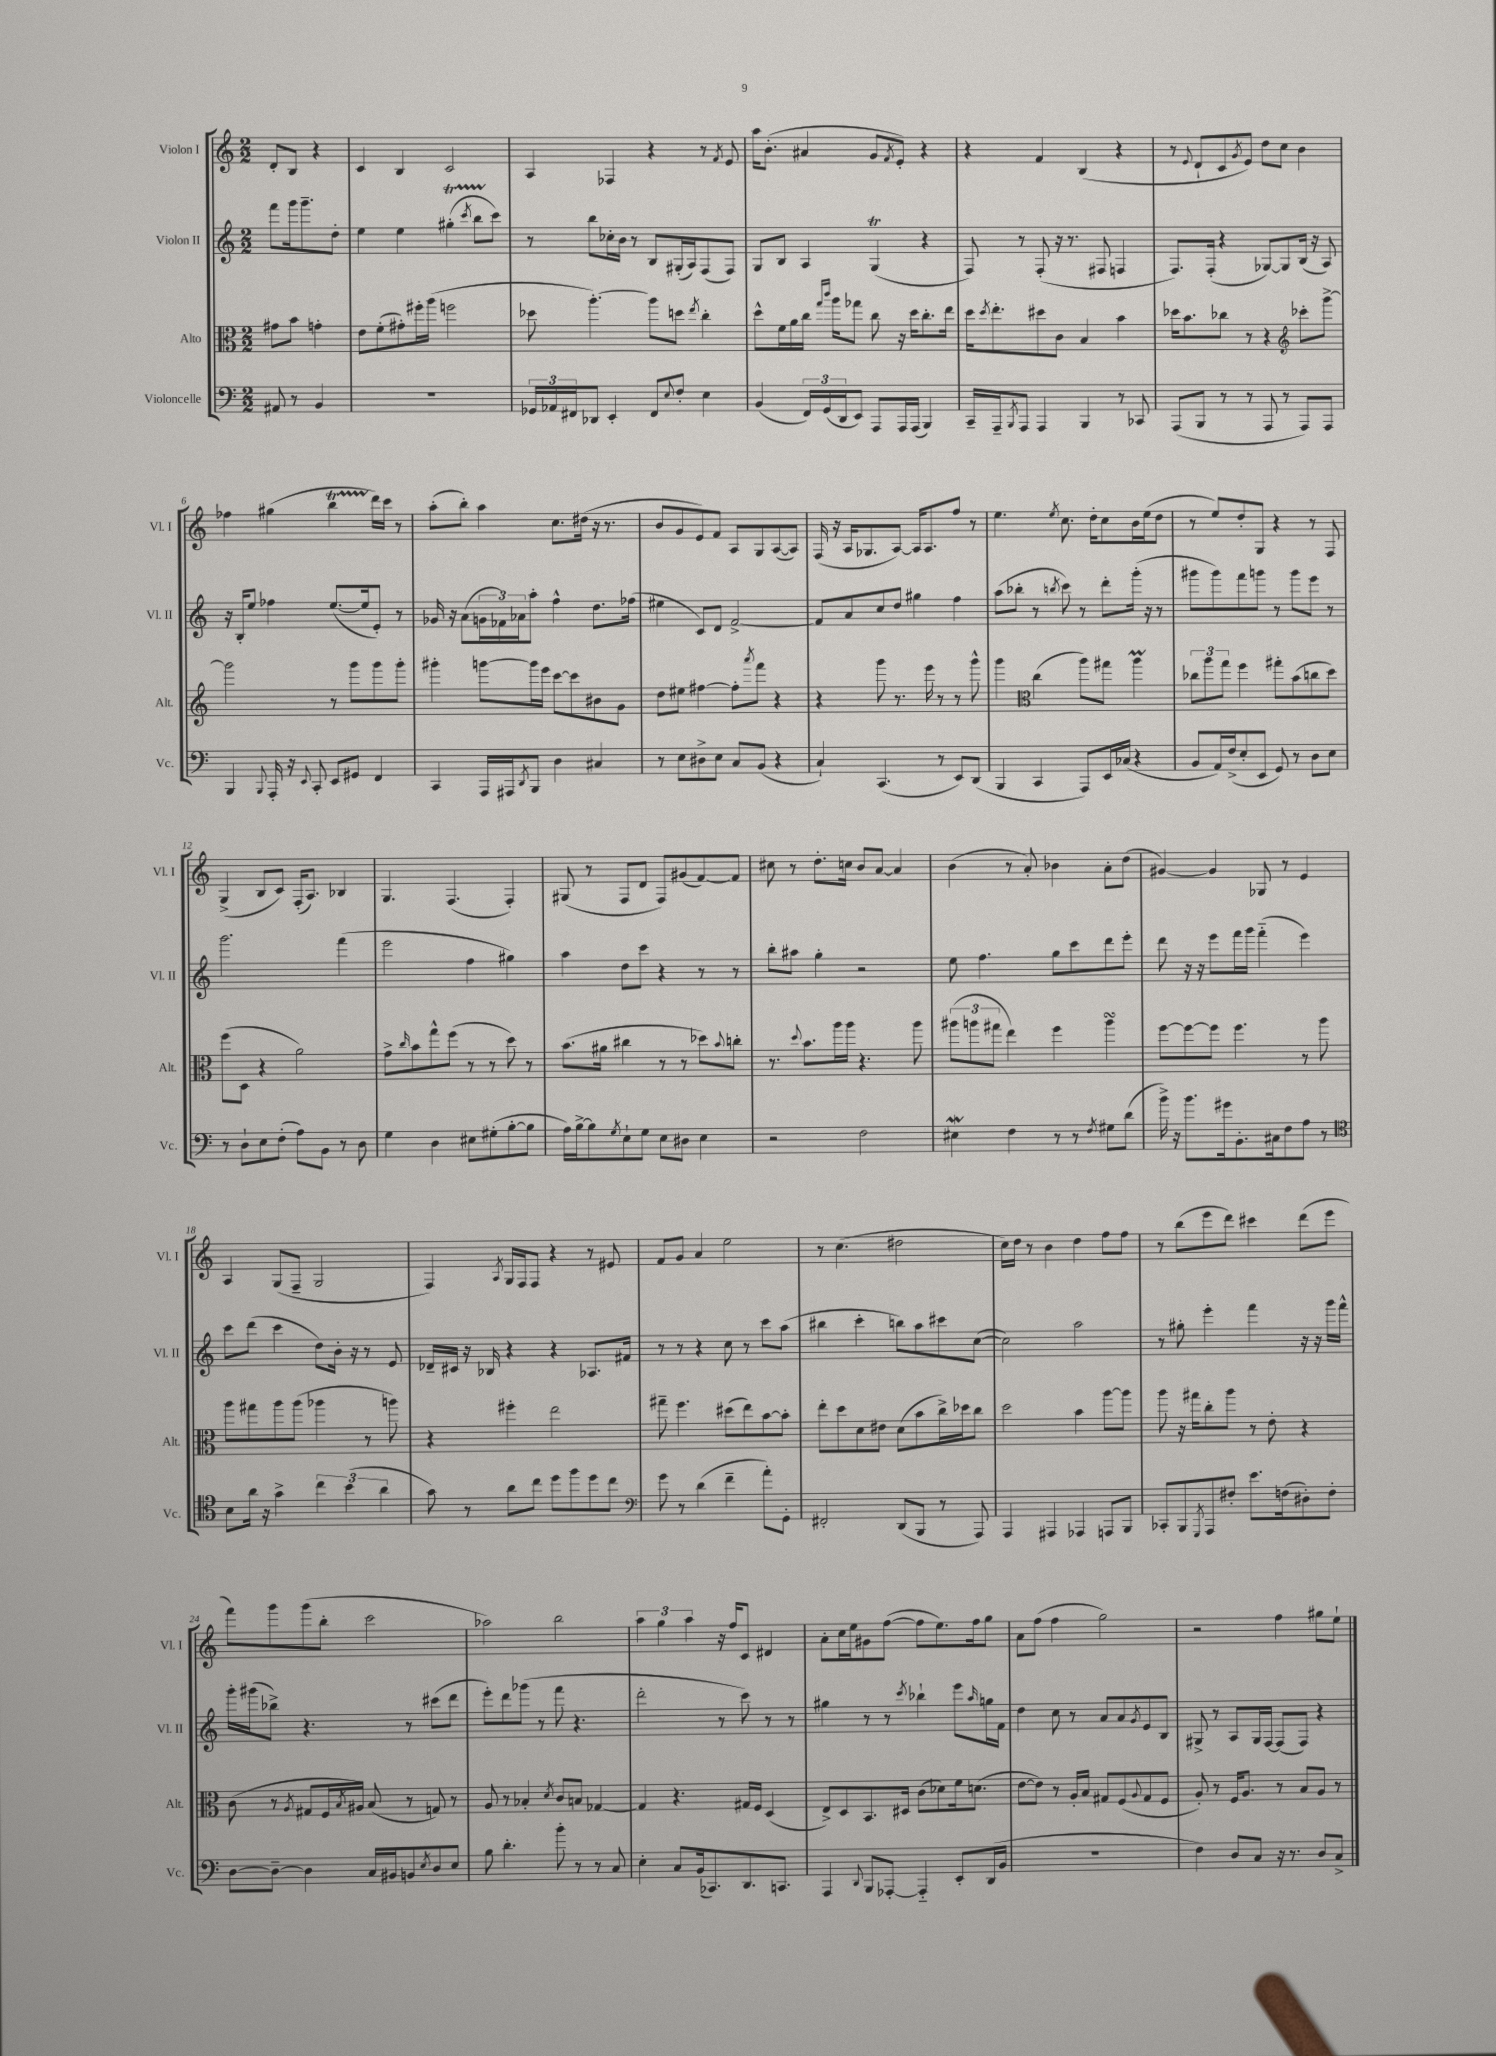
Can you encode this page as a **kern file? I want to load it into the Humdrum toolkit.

**kern	**kern	**kern	**kern
*part4	*part3	*part2	*part1
*staff4	*staff3	*staff2	*staff1
*I"Violoncelle	*I"Alto	*I"Violon II	*I"Violon I
*I'Vc.	*I'Alt.	*I'Vl. II	*I'Vl. I
*clefF4	*clefC3	*clefG2	*clefG2
*k[]	*k[]	*k[]	*k[]
*M2/2	*M2/2	*M2/2	*M2/2
=	=	=	=
8AA#X/	8g#X\L	8fff\L	8d'/L
8r	8b\J	16ggg\k	8B/J
.	.	8.ggg~\	.
4BB/	4gn'\	.	4r
.	.	8dd'\J	.
=1	=1	=1	=1
1r	8e\L	4ee\	4c/
.	(8f'\	.	.
.	8g#X'\)	4ee\	4B/
.	16ff#X'\L	.	.
.	(16aa\JJ	.	.
.	2ffn\	(4gg#Xt'\	2c/
.	.	8qccc/	.
.	.	8bbTTT\L	.
.	.	8ccc\J)	.
=2	=2	=2	=2
24GG-X/LL	8dd-X\	8r	4A/
24AA-X/	.	.	.
24FF#X/J	.	.	.
8DD-X/J	[4.aa'\)	8bb\L	.
4EE'/	.	16cc-X'\L	4F-X/
.	.	16b\JJ	.
.	.	8r	.
8FF#/L	8aa\L]	8B/L	4r
8qqE/	.	.	.
8F'/J	8ddn\J	(16G#X'/L	.
.	.	16A/J)	.
.	8qee/	.	.
4E\	4cc'\	(8F/	8r
.	.	.	8qf/
.	.	8F/J)	8e/
=3	=3	=3	=3
(4BB/	8dd^^\L	8G/L	16aa\KL
.	.	.	(8.b'\J
.	16f\L	8B/J	.
.	16a\	.	.
24FF/LL)	16cc\JJ	4A/	4a#X/
(24GG/	.	.	.
.	16qqgg/LL	.	.
.	16qqccc/JJ	.	.
.	16aa\KL	.	.
24DD/J	.	.	.
8EE/J)	8gg-X\J	.	.
8AAA/L	8cc\	(4GT/	8g/L
.	.	.	8qf/
16AAA/L	16r	.	8e'/J)
(16AAA/JJ	16dd\KL	.	.
4BBB/)	8.cc'\	4r	4r
.	16ee\Jk	.	.
=4	=4	=4	=4
16CC~/LL	16dd\KL	8F/)	4r
.	8qdd/	.	.
16AAA~/J	8.ee'\	.	.
8qBBB/	.	.	.
8AAA/J	.	8r	.
4AAA/	8dd#X\	(8F'/	4f/
.	8c\J	16r	.
.	.	8.r	.
4BBB/	4B/	.	(4B/
.	.	8F#X/	.
8r	4b\	4Fn/	4r
8CC-X/	.	.	.
=5	=5	=5	=5
(8AAA/L	16dd-X\KL	8.F/L)	8r
.	8.b\	.	.
.	.	.	8qqe/
8BBB/J	.	.	8d`/L
.	.	(16F'/Jk	.
8r	8cc-X\J	4r	8c/
.	.	.	8qg/
8r	8r	.	8e/J)
8AAA/	4r	[8G-X/L)	8dd\L
8r	.	8G-/]	8cc\J
*	*clefG2	*	*
8AAA/L)	8ccc-X'\L	(16B/Jk	4b\
.	.	16r	.
8AAA/J	[8ggg^\J	8A/)	.
!!LO:LB:g=z
=6	=6	=6	=6
4BBB/	2ggg\]	16r	4ff-X\
.	.	16B'/KL	.
.	.	8ee/J	.
8qqBBB/	.	.	.
16AAA'/	.	4ff-X\	(4gg#X\
16r	.	.	.
8qqEE/	.	.	.
8CC'/	.	.	.
8EE/L	8r	([8.ee/L	4bbt\
8GG#X/J	8ggg\L	.	.
.	.	16ee/k]	.
4FF/	8ggg\	8e'/J)	16ddd\LL)
.	.	.	16ccc\JJ
.	8ggg'\J	8r	8r
=7	=7	=7	=7
4CC/	4ggg#X'\	16g-X/	(8aa'\L
.	.	16r	.
.	.	(8a\L	8bb'\J)
16AAA/LL	[8gggn\L	24gn\L	4aa\
.	.	24f-X\)	.
16AAA#X/J	.	.	.
.	.	24a-X\J	.
8qDD/	.	.	.
8BBB/J	16ggg\L]	8aa'\J	.
.	16eee\JJ	.	.
4D\	[8ccc\L	4ff^^\	8.cc\L
.	8ccc\]	.	.
.	.	.	(16dd#X\Jk
4C#X/	8b#X\	8.dd\L	16r
.	.	.	8.r
.	8g\J	.	.
.	.	(16ff-X\Jk	.
=8	=8	=8	=8
8r	8dd\L	4ee#X\	8b/L
8E\L	8ee#X\J	.	8g/
8D#X^\	[4ff#X\	8c/L)	8e/)
8E\J	.	8d/J	8f/J
8C/L	8ff#'\L]	[2f^/	8A/L
.	8qaaa/	.	.
(8BB/J	8fff\J	.	8G/
4r	4r	.	([8A/
.	.	.	8A/J])
=9	=9	=9	=9
4C`/)	4r	8f/L]	(16F/
.	.	.	16r
.	.	8a/	16A/KL
.	.	.	8.G-X/
(4.CC/	8ggg\	8cc/	.
.	8.r	8dd/J	[8A/J)
.	.	4gg#X\	16A/KL]
.	16eee\	.	8.A/
8r	8r	.	.
8EE/L)	8r	4ff\	8ff/J
(8DD/J	8ggg^^\	.	8r
=10	=10	=10	=10
4BBB/	4ggg\	(8aa\L	4.ee\
.	.	8bb-X'\J	.
*	*clefC3	*	*
4CC/	(4cc\	8r	.
.	.	8qbbn/	8qee/
.	.	8ccc\)	8.cc\
8AAA/L)	8aa\L)	8r	.
.	.	.	16dd'\KL
16EE/L	8gg#X\J	8ddd'\L	8cc\
(16C-X/JJ	.	.	.
4r	4aaM\	(16ggg'\Jk	16b\L
.	.	16r	(16ee\J
.	.	8r	8dd\J
=11	=11	=11	=11
8BB/L	12cc-X\L	8ggg#X\L	8r
.	12aa\	.	.
16AA/L)	.	8ggg#\)	8ee/L)
.	12gg\J	.	.
(16F^/J	.	.	.
8E'/	4ff\	8fff\	8dd'/
8EE/J	.	8gggn\J	8G/J
8GG/)	8gg#X'\L	8r	4r
8r	(8b\	8ggg\L	.
8D\L	8ccn\	8eee\J	8r
8E\J	8dd\J)	8r	8F/
!!LO:LB:g=z
=12	=12	=12	=12
8r	(8ff\L	2.ggg\	(4G^/
8D`\L	8D\J	.	.
8E\	4r	.	8B/L
(8F'\J	.	.	8c/J)
8A\L)	2a\)	.	(16F'/KL
.	.	.	8.A/J)
8BB\J	.	.	.
8r	.	(4fff\	4B-X/
8D\	.	.	.
=13	=13	=13	=13
4G\	8g^\L	2eee\	4.G/
.	16qqcc/	.	.
.	8b\	.	.
4D\	8gg^^\	.	.
.	(8ff\J	.	(4.F/
8E#X\L	8r	4ff\	.
(8G#X'\	8r	.	.
[8B'\	8dd\)	4gg#X\)	4F'/)
8B\J]	8r	.	.
=14	=14	=14	=14
16A\LL)	(8.b\L	4aa\	(8G#X/
[16B^\J	.	.	.
8B\]	.	.	8r
.	16a#X\Jk	.	.
8qG/	.	.	.
8E`\	4cc#X\	8dd\L	8F/L
8G\J	.	8ccc\J	8d/J
8E\L	8r	4r	8F/L)
8D#X\J	8r	.	(8g#X/
4E\	8dd-X\L)	8r	[8f/)
.	8qqb/	.	.
.	8ccn'\J	8r	8f/J]
=15	=15	=15	=15
2r	8.r	8bb'\L	8cc#X\
.	.	8aa#X\J	8r
.	8qqdd/	.	.
.	8.b\L	.	.
.	.	4gg'\	8.dd'\L
.	16aa\L	.	.
.	16aa\JJ	.	16ccn\Jk
2F\	4.r	2r	8b/L
.	.	.	[8a/J
.	.	.	4a/]
.	8aa\	.	.
=16	=16	=16	=16
4E#XW\	(12aa#X\L	8ee\	(4b\
.	12aan\	.	.
.	.	4.ff\	.
.	12gg#X\J	.	.
4F\	4ee\)	.	8r
.	.	.	8a'/)
8r	4ff\	8gg\L	4b-X\
8r	.	8ccc\	.
8qF/	.	.	.
8G#X\L	4aasSSS\	8ddd\	8a'\L
(8d\J	.	8eee'\J	(8dd\J
=17	=17	=17	=17
16b^\)	[8ff\L	8ddd\	[4g#X/)
16r	.	.	.
8.b\L	8ff\_	16r	.
.	.	16r	.
.	8ff\J]	8eee\L	4g#/]
16g#X\k	.	.	.
8.BB'\	4.ff\	16fff\L	.
.	.	16ggg\JJ	.
.	.	(4fff\	8G-X/
16C#X\k	.	.	.
8F\	.	.	8r
8A\J	8r	4eee\)	4e/
8r	8aa\	.	.
!!LO:LB:g=z
=18	=18	=18	=18
*clefC4	*	*	*
8B\L	8aa\L	8ccc\L	4A/
16a\Jk	8gg#X\	(8ddd\J	.
16r	.	.	.
4g^\	8aa\	4ccc\	(8G/L
.	(8aa\J	.	8F~/J
6cc\	4aa-X\	8dd\L)	2G/
.	.	16b'\Jk	.
(6b\	.	.	.
.	.	16r	.
.	8r	8r	.
6a\	.	.	.
.	8aan\)	8e/	.
=19	=19	=19	=19
8g\)	4r	16d-X~/LL	4F/)
.	.	16c#X/JJ	.
8r	.	16r	.
.	.	16B-X/	.
.	.	.	8qA/
8a\L	4ff#X'\	4r	16G/LL
.	.	.	16F/J
8cc\J	.	.	8F/J
8dd\L	2ee\	4r	4r
8ff\	.	.	.
8dd\	.	8.A-X/L	8r
8cc\J	.	.	8e#X/
.	.	16f#X/Jk	.
=20	=20	=20	=20
*clefF4	*	*	*
8g\	8gg#X~\	8r	8f/L
8r	4.ff\	8r	8g/J
(4d\	.	4r	4a/
4f~\	(8dd#X\L	8cc\	2ee\
.	8ee\)	8r	.
8a'\L)	[8b\	8ccc\L	.
8GG'\J	8b'\J]	(8aa\J	.
=21	=21	=21	=21
2FF#X'/	8ee'\L	4bb#X\	8r
.	8dd\	.	(4.cc\
.	8d\	4ccc'\	.
.	8e#X\J	.	.
(8DD/L	(8d\L	8bbn\L)	2dd#X\
8BBB/J	8b\	8aa\	.
8r	16cc^\L)	8ccc#X\	.
.	16dd-X\J	.	.
8AAA/)	8cc\J	([8cc\J	.
=22	=22	=22	=22
4AAA/	2dd\	2cc\])	16cc\LL)
.	.	.	16dd\JJ
.	.	.	8r
4AAA#X/	.	.	4b\
4AAA-X/	4b\	2aa\	4dd\
8AAAn/L	[8aa\L	.	8ff\L
8BBB/J	8aa\J]	.	8ff\J
=23	=23	=23	=23
8CC-X'/L	8aa\	8r	8r
8BBB/	16r	8gg#X'\	(8bb\L
.	16gg#X\KL	.	.
8qGGG/	.	.	.
8AAA/	8cc'\	4eee'\	8eee\
8F#X'/J	8aa\J	.	8ddd\J)
8.e\L	8r	4fff\	4ccc#X\
.	8e'\	.	.
(16Fn\k	.	.	.
8D#X'\)	4r	16r	(8ddd\L
.	.	16r	.
8F'\J	.	16ggg\LL	8eee\J
.	.	16fff^^\JJ	.
!!LO:LB:g=z
=24	=24	=24	=24
[8D\L	(8c\	16ggg'\LL	8fff\L)
.	.	(16ggg#X\J	.
8D~\J_	8r	8bb-X^\J)	8ggg\
.	8qA/	.	.
4D\]	8G#X/L	4.r	(8ggg\
.	16F/L	.	8bb'\J
.	8qB/	.	.
.	16A#X/JJ)	.	.
16C/LL	(8B/	.	2ccc\
16BB#X/J	.	.	.
8BBn/	8r	8r	.
8qE/	.	.	.
8D/	8Gn/)	(8ccc#X\L	.
8E/J	8r	8ddd\J	.
=25	=25	=25	=25
8B\	8A/	8eee'\L)	2aa-X\)
4.d'\	8r	8ddd\	.
.	4B-X'/	(8ggg-X\J	.
.	.	8r	.
.	8qd/	.	.
8b'\	8c/L	8fff\	2bb\
8r	8Bn/J	4.r	.
8r	[4G-X/	.	.
8C/	.	.	.
=26	=26	=26	=26
4E'\	4G-/]	2ddd'\	6aa\
.	.	.	6gg\
8C/L	4.r	.	.
.	.	.	6aa\
(16BB/k	.	.	.
8.CC-X/)	.	.	.
.	.	8r	16r
.	.	.	16ff/KL
8.DD/	16G#X/LL	8ccc\)	8c/J
.	16F/JJ	.	.
.	(4D/	8r	4d#X/
8.CCn/J	.	.	.
.	.	8r	.
=27	=27	=27	=27
4AAA/	8E^/L)	4gg#X\	8a'\L
.	8D/	.	16cc\L
.	.	.	16ee\J
8qqDD/	.	.	.
8BBB/L	8.BB/	8r	8g#X\
[8AAA-X'/J	.	8r	([8ff\J
.	16D#X/Jk	.	.
.	.	8qccc/	.
4AAA-/]	(8c\L	4bb-X`\	8ff\L]
.	8d-X\)	.	8.ee\)
8EE'/L	16f\k	8eee\L	.
.	(8.dn\J	.	16ff\k
.	.	16qqaa/	.
(16DD/L	.	16ggn\L	8gg\J
16BB/JJ	.	16f\JJ	.
=28	=28	=28	=28
1r	[8e\L	4dd\	8a\L
.	8e\J])	.	(8ff\J
.	8r	8cc\	4ff\
.	16A'/LL	8r	.
.	16B/JJ	.	.
.	8G#X/L	8a/L	2gg\)
.	(8F/	8a/	.
.	8qqA/	8qg/	.
.	8G#/	8e/	.
.	8F/J	8B/J	.
=29	=29	=29	=29
4F\)	8A'/)	8G#X^/	2r
.	8r	8r	.
8D/L	16F/KL	8A/L	.
.	8.A/J	.	.
8C/J	.	16G#/L	.
.	.	[16F/JJ	.
16r	8r	(8F/L]	4ff\
8.r	.	.	.
.	8B/L	8F/J)	.
8D/L	8A/J	4r	8gg#X\L
8C^/J	8r	.	8ee`\J
==	==	==	==
*-	*-	*-	*-
